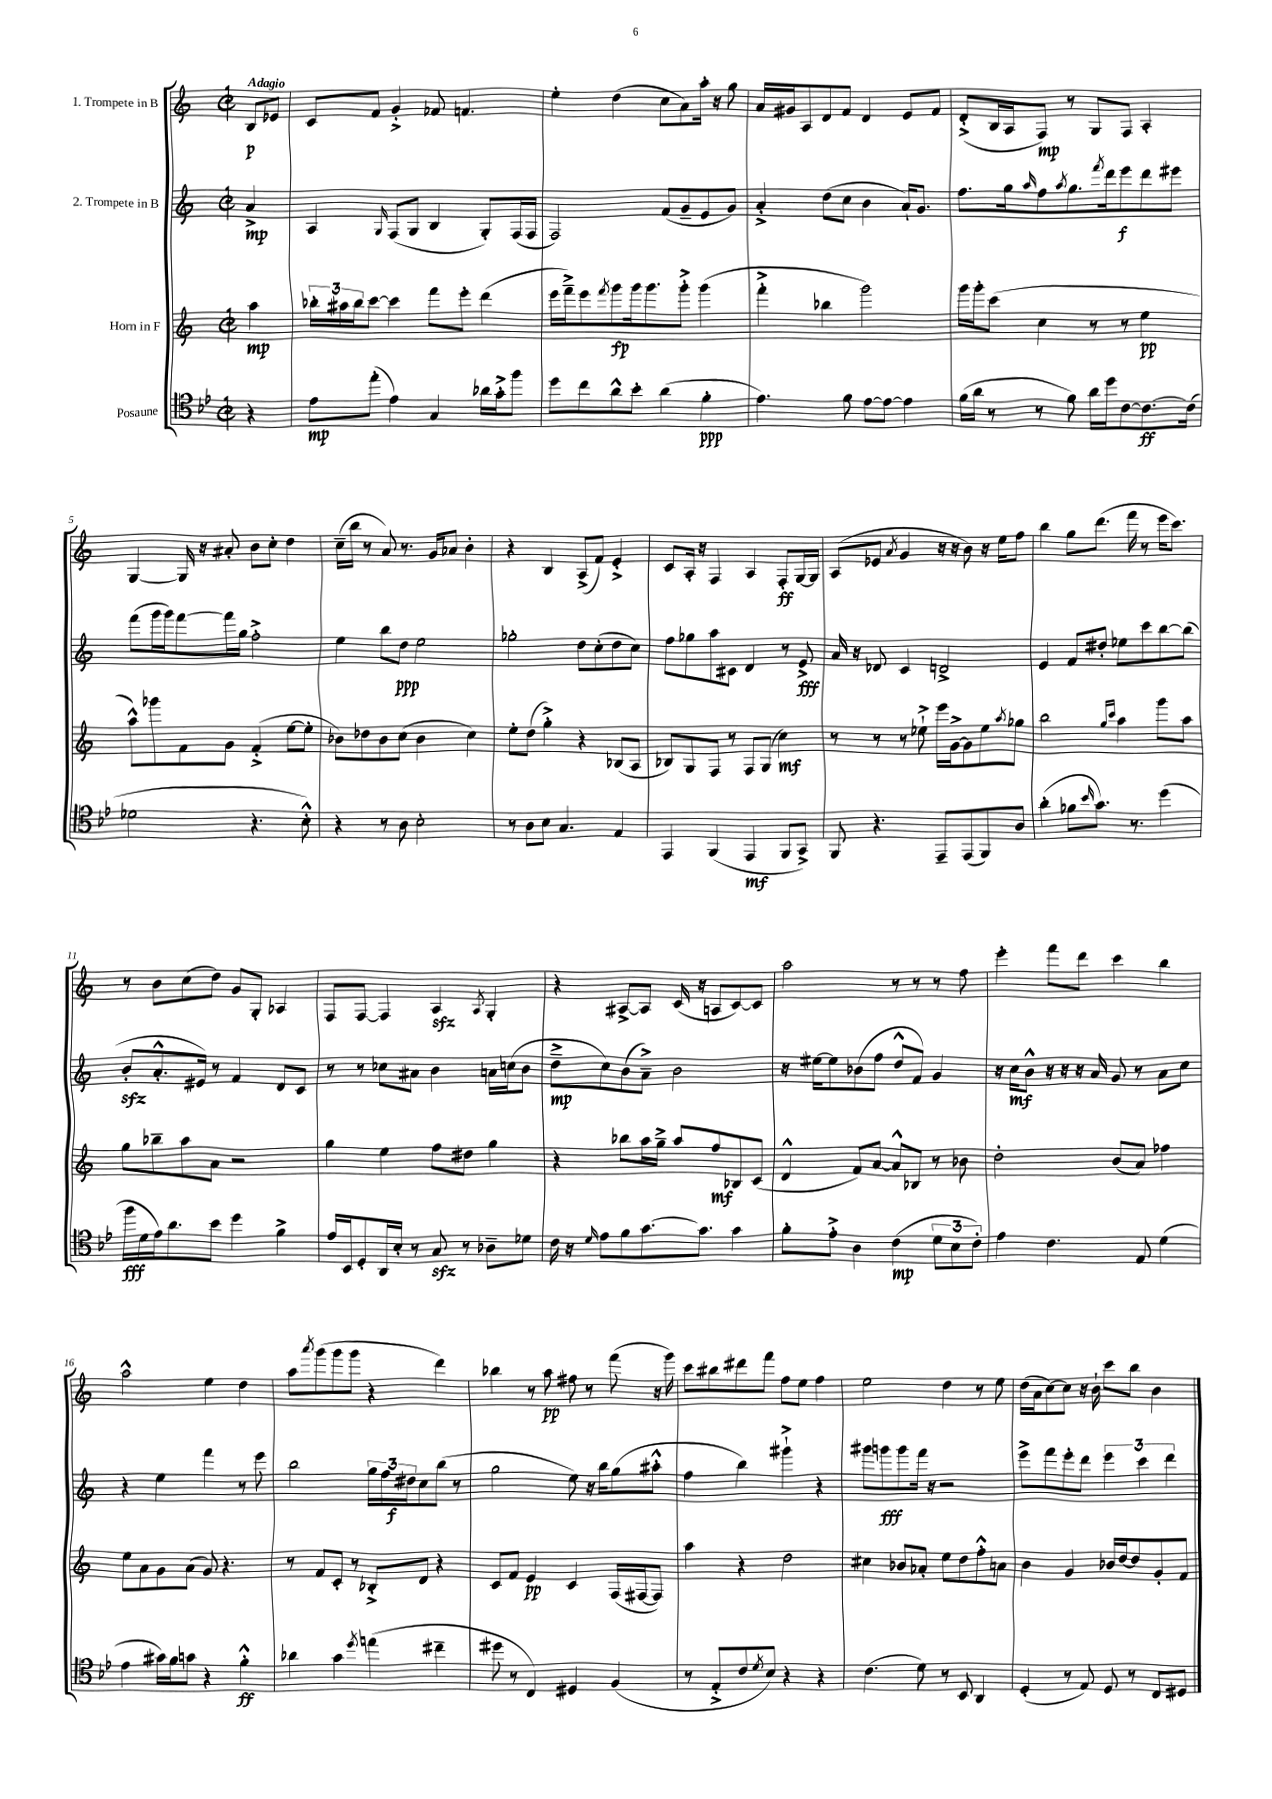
<<
\new StaffGroup <<
\new Staff = "s0" \with { instrumentName = "1. Trompete in B" } {
    \clef treble \key c \major \defaultTimeSignature \time 2/2 \partial 4 \tempo "Adagio"
    b8\p ees'8 |
    c'8 f'8 g'4-.-> fes'8 f'4. |
    e''4-. d''4( c''8 a'8) a''16-. r16 g''8 |
    a'16 gis'16 a8 d'8 f'8 d'4 e'8 f'8 |
    d'8-.->( b16 a16 f8\mp) r8 g8 f8 a4-. |
    g4~ g16 r16 ais'8-. b'8 c''8-. d''4 |
    c''16--( b''16 r8 a'8) r8. g'16 aes'8 b'4-. |
    r4 b4 a8->( f'8) e'4-.-> |
    c'8 a16-. r16 f4 a4 f8-.\ff g16~ g16 |
    a8( ees'8 \acciaccatura { a'8 } g'4 r16 r16 b'8) r16 e''16 f''8 |
    b''4 g''8 d'''8.( f'''16 r8 e'''16 c'''8.) |
    r8 b'8 c''8( d''8) g'8 g8-. aes4 |
    f8 f8~ f4 a4\sfz \acciaccatura { a8 } g4-. |
    r4 ais8~-> ais8 c'16( r16 a8 c'8~) c'8 |
    a''2 r8 r8 r8 f''8 |
    e'''4-. f'''8 d'''8 c'''4 b''4 |
    a''2-^ e''4 d''4 |
    a''8 \acciaccatura { a'''8 } g'''8( g'''8 g'''8 r4 d'''4) |
    bes''4 r8 a''8\pp fis''8 r8 f'''8( r16 g'''16) |
    c'''8 bis''8 dis'''8 f'''8 f''8 e''8 f''4 |
    e''2 d''4 r8 e''8 |
    d''16( a'16 c''8~) c''8 r16 b'16-! c'''8 b''8 b'4 \bar "|." |
}
\new Staff = "s1" \with { instrumentName = "2. Trompete in B" } {
    \clef treble \key c \major \defaultTimeSignature \time 2/2 \partial 4
    a'4->\mp |
    a4 \grace { g16 } f8( g8 b4 g8-.) f16( f16 |
    f2) f'8( g'8-- e'8 g'8) |
    a'4-.-> d''8( c''8 b'4 a'16-!) g'8. |
    f''8. g''16 \grace { a''16 } f''8 \acciaccatura { a''8 } g''8. \acciaccatura { f'''8 } d'''16 e'''8\f d'''8 eis'''8 |
    f'''8( g'''16 g'''16) f'''8~ f'''16 g''16 f''2-.-> |
    e''4 b''8 d''8\ppp e''2 |
    ges''2-. d''8 c''8-.( d''8 c''8) |
    f''8 ges''8 a''8 cis'8 d'4 r8 e'8->\fff |
    a'16 r16 des'8 c'4 d'2-> |
    e'4 f'8 dis''8-. ees''8 c'''8 b''8~ b''8( |
    b'8-.\sfz a'8.-.-^ eis'16) r8 f'4 d'8 c'8 |
    r8 r8 ces''8 ais'8 b'4 a'16 c''16( b'8 |
    d''8--->\mp c''8) b'8( a'8--->) b'2 |
    r16 eis''16~ eis''8 bes'8( f''8 d''8-^ f'8) g'4 |
    r16 c''16\mf b'8-^ r16 r16 r16 a'16 g'8 r8 a'8 c''8 |
    r4 e''4 f'''4 r8 e'''8 |
    b''2 \tuplet 3/2 { g''16 f''16 dis''16\f } c''8 b''8( r8 |
    g''2 e''8) r16 b''16 g''8( ais''8-.-^ |
    f''4 b''4) gis'''4-!-> r4 |
    gis'''8 g'''8\fff g'''8 f'''16 r16 r2 |
    e'''8-> f'''8 e'''8-. d'''8 \tuplet 3/2 { e'''4 c'''4 d'''4 } \bar "|." |
}
\new Staff = "s2" \with { instrumentName = "Horn in F" } {
    \clef treble \key c \major \defaultTimeSignature \time 2/2 \partial 4
    a''4\mp |
    \tuplet 3/2 { bes''16-. ais''16 bes''16 } c'''8~ c'''4 f'''8 e'''8-. d'''4( |
    e'''16 f'''16--->) e'''8 \acciaccatura { f'''8 } g'''8\fp g'''16 g'''8. g'''8-.-> g'''4( |
    f'''4-.-> bes''4 g'''2) |
    g'''16 g'''16-. c'''8( c''4 r8 r8 e''4\pp |
    a''8-^) ges'''8 f'8 g'8 f'4-.->( e''8~ e''8-. |
    bes'8) des''8 bes'8 c''8( bes'4 c''4) |
    e''8-. d''8( g''4-.->) r4 bes8( a8 |
    bes8) g8 f8 r8 f8 g8( c''4\mf) |
    r8 r8 r8 ees''8-!-> e'''16 g'16~-> g'8 ees''8 \acciaccatura { a''8 } ges''8 |
    b''2 \grace { g''16 c'''16 } a''4 g'''8 a''8 |
    g''8 bes''8-- a''8 a'8 r2 |
    g''4 e''4 f''8 dis''8 g''4 |
    r4 bes''8 a''16 g''16---> a''8 f''8\mf bes8 c'8( |
    d'4-^ f'8) a'8~ a'8-^ bes8 r8 bes'8 |
    d''2-. b'8( a'8) fes''4 |
    e''8 a'8 g'8 a'8( g'8) r4. |
    r8 f'8 c'8-. r8 bes8-.-> d'8 r4 |
    c'8 f'8 e'4\pp c'4 f16( fis16~ fis8) |
    a''4 r4 d''2 |
    cis''4 bes'8 aes'8-. e''8 d''8 f''8-.-^ a'8 |
    b'4 g'4 bes'16 d''16~ d''8 g'8-. f'8 \bar "|." |
}
\new Staff = "s3" \with { instrumentName = "Posaune" } {
    \clef tenor \key bes \major \defaultTimeSignature \time 2/2 \partial 4
    r4 |
    ees'8\mp ees''8-.( ees'4) g4 aes'16 g'16-.-> f''8 |
    d''8 c''8 a'8-^ bes'8-. a'4( f'4-.\ppp |
    ees'4.) f'8 ees'8~ ees'8~ ees'4 |
    f'16( a'16 r8 r8 f'8) a'16 d''16 c'8~ c'8.~\ff c'16( |
    des'2 r4. bes8-.-^) |
    r4 r8 a8 bes2-. |
    r8 a8 bes8 g4. ees4 |
    ees,4 f,4( ees,4\mf f,8 g,8->) |
    f,8 r4. ees,8-- ees,8( f,8) a8 |
    a'4-.( fes'8 \grace { bes'16 } g'8.) r8. d''4( |
    f''16\fff d'16 ees'16) a'8. bes'8 d''4 f'4-> |
    ees'16 bes,16 d8-. a,16 bes16-. r8 g8\sfz r8 aes8-- des'8 |
    c'16 r16 \grace { d'16 } ees'8 f'8 g'8.~ g'8. g'4 |
    f'8-. ees'8-.-> a4 c'4\mp( \tuplet 3/2 { d'8 bes8 c'8-.) } |
    ees'4 c'4. ees8 d'4( |
    ees'4 gis'16) f'16 g'8 r4 f'4-.-^\ff |
    aes'4 g'4 \acciaccatura { d''8 } e''4( cis''4-- |
    dis''8 r8 c4) dis4 f4( |
    r8 ees8-.-> c'8 \acciaccatura { d'8 } bes8) r4 r4 |
    c'4.( d'8) r8 bes,8 a,4 |
    d4-.( r8 ees8) d8 r8 c8 dis8 \bar "|." |
}
>>
>>
